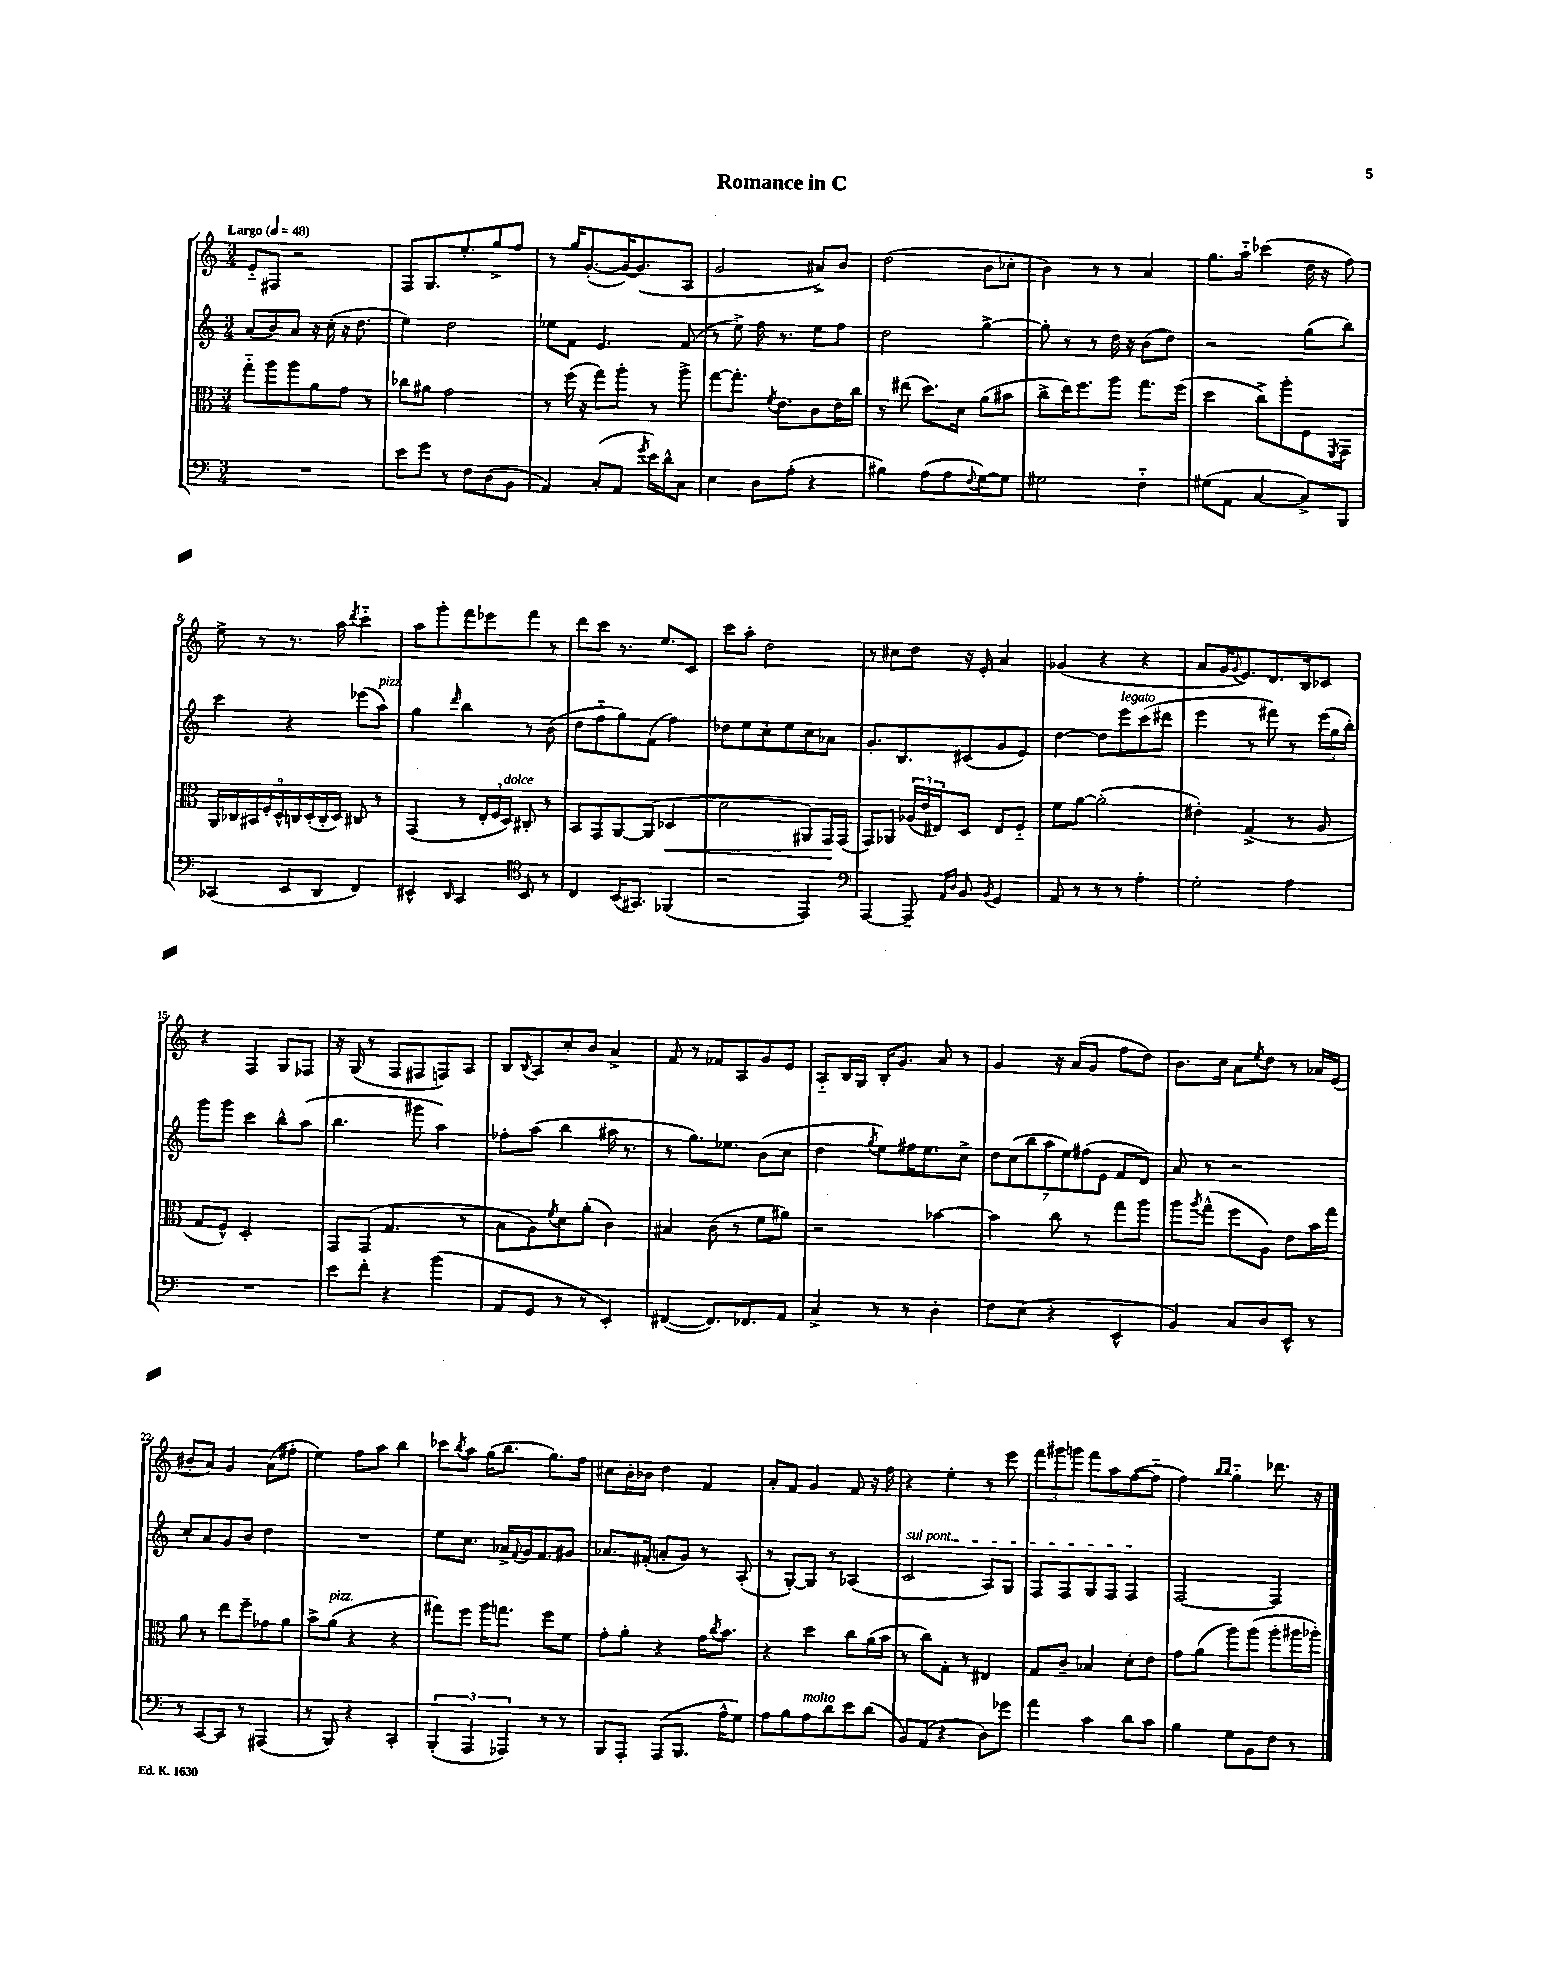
\header { title = "Romance in C" }
<<
\new StaffGroup <<
\new Staff = "s0" {
    \clef treble \key c \major \numericTimeSignature \time 3/4 \tempo "Largo" 4 = 48
    e'8-_ fis8 r2 |
    f8 g8. e''8.-. g''8-> f''8 |
    r8 g''16 g'8.~-.( g'16~) g'8.( a8 |
    g'2 ais'8->) b'8 |
    d''2( b'8 ces''8-. |
    b'4) r8 r8 a'4 |
    g''8. a''16-_ ces'''4( d''16 r16 f''8) |
    e''8-> r8 r8. a''16 \acciaccatura { d'''8 } c'''4-_ |
    a''8 g'''8-. f'''8 ees'''8 f'''8 r8 |
    d'''8 c'''8 r8. e''8. c'8 |
    c'''8 a''8-. d''2 |
    r8 cis''8 d''8 r16 e'16-. a'4 |
    ges'4( r4 r4 |
    a'8 g'16 \appoggiatura { g'8 } e'8.) d'8. b16 ces'8 |
    r4 f4 g8 fes8 |
    r16 g16( r8 f8 fis8 f8) a8 |
    b8 \acciaccatura { b8 } a8 c''8-. b'8 a'4-> |
    f'8 r8 fes'8 a8 g'8 e'8 |
    a8-_ b16 g16 b16-. g'8. a'8 r8 |
    g'4 r16 a'16( g'8 f''8 d''8) |
    b'8. c''16 a'8 \acciaccatura { e''8 } d''8 r8 aes'16 e'16( |
    bis'8-. a'8) g'4 a'8( fis''8-. |
    e''4) f''8 a''8 b''4 |
    ces'''8 \acciaccatura { b''8 } a''8 g''16( b''8. g''8.) f''16 |
    cis''8 b'16-. bes'16 d''4 f'4 |
    a'8-. f'8 g'4 f'8 r16 f''16 |
    r4 e''4-. r8 e'''8 |
    \tuplet 3/2 { f'''8 gis'''8 g'''8 } f'''8 a''8 f''8~( f''8-_ |
    f''4) \grace { b''16 b''16 } g''4-_ des'''8. r16 \bar "|." |
}
\new Staff = "s1" {
    \clef treble \key c \major \numericTimeSignature \time 3/4
    a'8( b'8) a'8 r16 c''16-.( r16 d''8. |
    e''4) d''2 |
    ees''8 f'8 e'4. f'8( |
    r8 e''8->) f''16 r8. e''8 f''8 |
    d''2 g''4~-> |
    g''8-. r8 r8 d''16 r16 b'8( d''8) |
    r2 g''8( b''8) |
    c'''4 r4 ees'''8( a''8^\markup { \italic "pizz." }) |
    g''4 \grace { d'''16 } b''4 r8 b'8( |
    d''8 f''8-_ g''8) f'8( f''4) |
    des''8 e''8 c''8-. e''8 c''8 aes'8 |
    g'8.-. b8. cis'8( g'8 e'8) |
    d''4~ d''8 e'''8^\markup { \italic "legato" } c'''8( dis'''8 |
    e'''4 r8 fis'''8) r8 \tuplet 3/2 { e'''16( g''16 b''16-.) } |
    g'''8 g'''8 c'''4 b''8-^ a''8( |
    b''4. gis'''8 a''4) |
    fes''8-. a''8( b''4 ais''16 r8. |
    r8 g''8.) ees''8. b'8( c''8 |
    d''4 \acciaccatura { g''8 } e''8) fis''16 e''8. c''8-> |
    \tuplet 7/4 { d''8 c''8( b''8 a''8 e''8) fis''8( e'8 } f'8 d'8) |
    a'8 r8 r2 |
    c''8-. a'8 g'8 b'8 d''4 |
    R2. |
    e''8 c''8. aes'16-> \appoggiatura { f'8 } g'16 f'8. gis'8 |
    aes'8. fis'16-.( a'8-. g'8) r8 a8-.( |
    r8 g8~-.) g8 r8 aes4( |
    \once \override TextSpanner.bound-details.left.text = \markup { \italic "sul pont." } c'2\startTextSpan a8) g8 |
    f8 f8 g8 f8 f4\stopTextSpan |
    f2~ f4 \bar "|." |
}
\new Staff = "s2" {
    \clef alto \key c \major \numericTimeSignature \time 3/4
    g''8-_ a''8 a''8 a'8 g'8 r8 |
    ces''8 ais'8 g'2 |
    r8 f''16( r16 g''8) a''8-. r8 a''8-> |
    g''8~ g''8.-. \acciaccatura { f'8 } e'8. c'8 e'16 c''16 |
    r8 eis''8( d''8.) d'16 a'8( bis'8 |
    c''8-> e''16) f''8. a''8 g''8. f''16( |
    d''4 c''8->) a''8-. f8 \acciaccatura { f,8 } g,8 |
    \tuplet 9/8 { a,16 ces16 bis,16 f16-. d16-^ c16 d16-.( c16-. d16) } cis8 r8 |
    g,4( r8 \tuplet 3/2 { e16-. f16 d16^\markup { \italic "dolce" }) } cis8-. r8 |
    b,8 g,8 a,8~ a,8( des4\< |
    d'2 ais,8) g,16\! g,16( |
    g,8) aes,8 \tuplet 3/2 { aes16( e'16 eis16) } d8 eis8 f8-_ |
    f'8 a'8~ a'2-.( |
    eis'4-.) g4->( r8 a8 |
    g8 f8-^) d2-. |
    g,8 g,8( g4. r8 |
    b8 a8) \acciaccatura { f'8 } d'8 a'8-.( c'4) |
    bis4 c'8( r8 f'8 ais'8) |
    r2 bes'4~ |
    bes'4 c''8 r8 g''8 a''8 |
    a''8 \acciaccatura { a''8 } g''8-^( f''8 a8) e'8 b'16 g''16 |
    a'8 r8 e''8 f''8-- ges'8 a'8 |
    b'8-> a'8^\markup { \italic "pizz." }( r4 r4 |
    gis''8) f''8 a''16 g''8. f''8 f'8 |
    g'8-. a'8-. r4 g'16 \acciaccatura { c''8 } b'8. |
    r4 d''4 c''8 a'16( b'16 |
    r8 c''8) g8-. r8 eis4 |
    g8 c'8-- bes4 d'8-. e'8 |
    g'8 a'8( a''8) a''8( a''8-. ais''16 aes''16-.) \bar "|." |
}
\new Staff = "s3" {
    \clef bass \key c \major \numericTimeSignature \time 3/4
    R2. |
    e'8 g'8 r8 f8 d8( b,8 |
    a,4) c8-.( a,8 \acciaccatura { g'8 } e'16) d'16-^ c8 |
    e4 d8 a8-.( r4 |
    bis4) a8( a8 \appoggiatura { f8 } g8~) g8 |
    gis2 f4-_ |
    gis8( a,8 c4~ c8->) b,,8 |
    ces,4( e,8 d,8 f,4) |
    eis,4-^ \grace { d,16 } c,4 \clef tenor b,8 r8 |
    c4 b,16( gis,8.) fes,4( |
    r2 e,4) |
    \clef bass a,,4~ a,,8-- \grace { a,16 d16 } b,8 \acciaccatura { b,8 } g,4 |
    a,8 r8 r8 r8 a4-. |
    g2-. a4 |
    R2. |
    e'8 f'8-. r4 b'4( |
    a,8 g,8 r8 r8 e,4-.) |
    fis,4~( fis,8.) fes,8. a,8 |
    c4-> r8 r8 d4-. |
    f8 e8( r4 e,4-^ |
    b,4) c8 d8 e,8-^ r8 |
    r8 c,8~ c,8 r8 ais,,4( |
    r8 b,,8) r4 c,4-. |
    \tuplet 3/2 { b,,4-.( a,,4 aes,,4) } r8 r8 |
    b,,8 a,,8-. a,,8( b,,8. a16-^ g8) |
    a8 b8 a8^\markup { \italic "molto" } d'8 e'8 d'8( |
    b,8) a,8( r4 d8) ges'8 |
    a'4 c'4 d'8 c'8 |
    b4 g8 b,8 f8 r8 \bar "|." |
}
>>
>>
